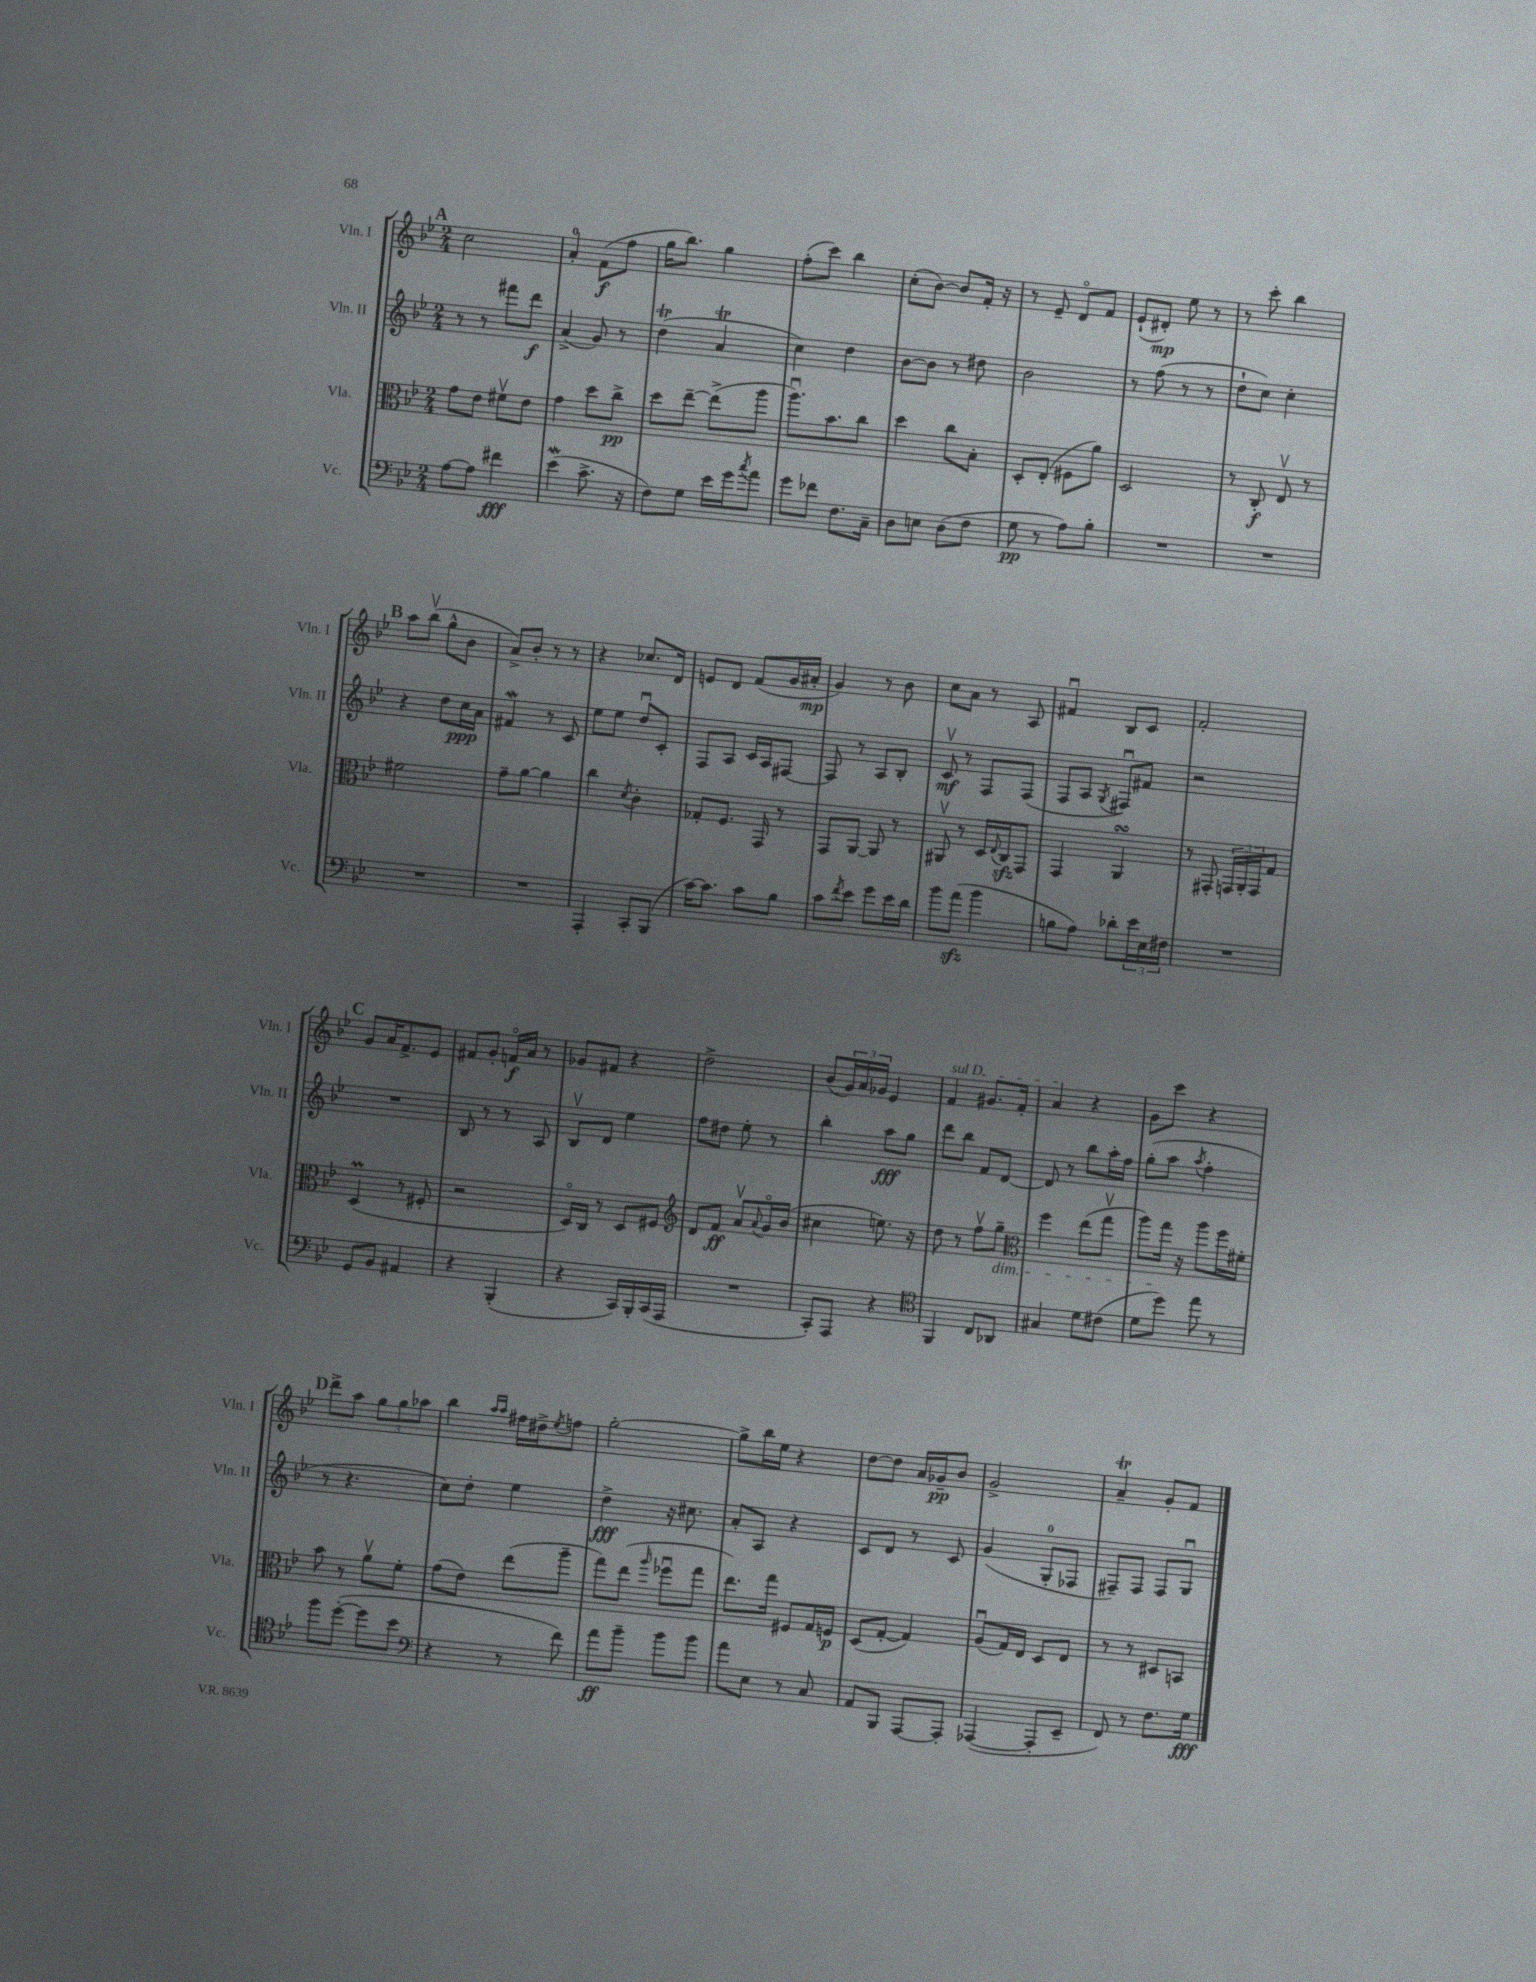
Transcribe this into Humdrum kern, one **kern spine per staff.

**kern	**kern	**kern	**kern
*staff4	*staff3	*staff2	*staff1
*clefF4	*clefC3	*clefG2	*clefG2
*k[b-e-]	*k[b-e-]	*k[b-e-]	*k[b-e-]
*M2/4	*M2/4	*M2/4	*M2/4
[8A\L	8g\L	8r	2cc\
8A\]J	8e-\J	8r	.
4f#\	8f#v\L	8fff#\L	.
.	8e-\J	8ddd\J	.
=	=	=	=
(4e-\	4g\	(4a^/	4a'/
8.c^\	8dd\L	8g/)	(8f\L
.	8cc^\J	8r	8ff\J
16r	.	.	.
=	=	=	=
8F\L)	8dd\L	(4dd\	16gg\LK
.	.	.	8.bb-\J)
8G\J	[8ee-~\J	.	.
16e-\LL	(8ee-^\]L	4a/	4gg\
16g\J	.	.	.
8qcc/	.	.	.
8a\J	8aa\J	.	.
=	=	=	=
8g\L	8.aau\L)	4cc\)	(8ff'\L
8f-\J	.	.	8ccc\J)
.	8.b-\	.	.
8.F\L	.	4dd\	4bb-\
.	8cc\J	.	.
16C~\Jk	.	.	.
=	=	=	=
8D\L	4dd\	[8b-\L	(8cc'\L
8E\J	.	8b-\]J	[8b-\J)
(8D\L	8cc\L	8r	8b-/]L
8F\J	8B-'\J	8dd#\	16f'/Jk
.	.	.	16r
=	=	=	=
8G\	8D'/L	2b-\	8r
8r	(8E-'/J	.	8e-~/
8A\L)	8F#\L	.	8do/L
8B-'\J	8a\J)	.	8f/J
=	=	=	=
2r	2D/	8r	(8e-`/L
.	.	(8ff\	8d#'/J)
.	.	8r	8ee-\
.	.	8r	8r
=	=	=	=
2r	8r	8dd`\L	8r
.	8C'/	8cc\J)	8ccc'\
.	8E-v/	4cc'\	4bb-\
.	8r	.	.
=	=	=	=
2r	2f#\	4r	8aa\L
.	.	.	(8bb-v\J
.	.	8dd\L	8gg^^\L
.	.	16cc\L	8b-\J
.	.	16a\JJ	.
=	=	=	=
2r	8g~\L	4f#/	8a^/L)
.	[8a\J	.	8b-'/J
.	4a\]	8r	8r
.	.	8c/	8r
=	=	=	=
4AAA'/	4cc\	8ee-\L	4r
.	.	8ee-\J	.
.	8qd/	.	.
8CC'/L	4c'\	8ddu/L	8.cc-/L
(8BBB-/J	.	8c'/J	.
.	.	.	16d/Jk
=	=	=	=
[16c\LK)	8G-'/L	8F/L	8e/L
8.c\]J	.	.	.
.	8.F/J	8A/J	8d/J
8c\L	.	16c/LL	(8f/L
.	16GG/	16A/J	.
8B-\J	8r	[8F#/J	16g/L
.	.	.	16a#'/JJ
=	=	=	=
8c\L	8GG/L	8F#/]	4g/)
8qf/	.	.	.
8e-\J	[8AA/J	8r	.
8g\L	8AA/]	8A/L	8r
16e-\L	8r	8B-'/J	8b-\
16d\JJ	.	.	.
=	=	=	=
8b-\L	8AA#v/	8cv/	8cc\L
(8a\J	8r	8r	8a\J
4b-\	16D/LL	8F/L	8r
.	8qqE-/	.	.
.	16C/J	.	.
.	8GG/J	(8F/J	8A/
=	=	=	=
8B\L	4GG/	8F/L	4f#u/
8A\J)	.	8A/J	.
.	.	8qG/	.
8d-'\L	4AA/	8F#u/L)	8B-/L
24e-\L	.	8f#/J	8c/J
24E-\	.	.	.
24F#\JJ	.	.	.
=	=	=	=
2r	8r	2r	2f'/
.	8GG#'/	.	.
.	24GG/LL	.	.
.	24AA'/	.	.
.	24GG/J	.	.
.	8G/J	.	.
=	=	=	=
8GG/L	(4D/	2r	8g/L
8BB-/J	.	.	16a/K
.	.	.	8.f^/
4AA#/	8r	.	.
.	8F#'/	.	8e-/J
=	=	=	=
4r	2r	8B-/	8f#/L
.	.	8r	8g'/J
(4BBB-'/	.	8r	16fo/LL
.	.	.	16a/JJ
.	.	8A/	8r
=	=	=	=
4r	16Do/LL)	8B-v/L	8g-/L
.	16C/JJ	.	.
.	8r	8d/J	8f#/J
16CC/LL)	8D/L	4ee-\	4r
16BBB-'/	.	.	.
(16CC/	8F#/J	.	.
16AAA/JJ	.	.	.
=	=	=	=
*	*clefG2	*	*
2r	8d/L	8ff\L	2dd^\
.	8f/J	8dd#\J	.
.	8av/L	8ee-'\	.
.	8qqa/	.	.
.	16go/L	8r	.
.	(16b-/JJ	.	.
=	=	=	=
8CC'/L)	4cc#\	4bb-'\	(8b-/L
8AAA/J	.	.	24g/L)
.	.	.	24a/
.	.	.	24g-/JJ
4r	8.ee\)	8aa\L	4e-/
.	.	8gg\J	.
.	16r	.	.
=	=	=	=
*clefC4	*	*	*
4FF/	8dd\	8ddd\L	4f/
.	8r	8bb-\J	.
8C/L	8ffv\L	8f/L	8.g#/L
8AA-/J	8gg~\J	[8d/J	.
.	.	.	16f'/Jk
=	=	=	=
*	*clefC3	*	*
4G#/	4ff\	8d/]	4a/
.	.	8r	.
8d\L	(8ee-\L	8bb-\L	4r
(8c#\J	8ggv\J	16aa'\L	.
.	.	16ff\JJ	.
=	=	=	=
8d\L	8aa\L)	(8gg'\L	8g\L
8dd\J)	16gg\Jk	8aa\J	8ccc\J
.	16r	.	.
.	.	8qaa/	.
8ee-\	8aa\L	4ff'\	4r
8r	16ff\L	.	.
.	16f#'\JJ	.	.
=	=	=	=
8ff\L	8b-\	8r	8ddd^\L
([8dd'\J	8r	4.r	8aa\J
8dd\]L	8av\L	.	12gg\L
.	.	.	12gg\
8b-\J	8f'\J	.	.
.	.	.	12aa-\J
=	=	=	=
*clefF4	*	*	*
4r	(8g\L	8cc\L)	4bb-\
.	8e-\J)	8dd'\J	.
.	.	.	16qqaa/LL
.	.	.	16qqaa/JJ
8r	(8ee-\L	4ee-\	16ff#\LL
.	.	.	16dd#^\J
.	.	.	8qee-/
8f\)	8aa~\J	.	8ff\J
=	=	=	=
8a\L	8gg\L)	4dd^\	[2gg'\
8b-~\J	(8ee-\J	.	.
.	16qqaa/	.	.
8b-\L	8ff-u\L	16r	.
.	.	8.cc#\	.
8b-\J	8gg\J	.	.
=	=	=	=
8a\L	8.ee-\L)	8a'/L	8gg^\]L
8E-\J	.	8A/J	16bb-\L
.	16gg\Jk	.	16ee-\JJ
8r	8F#/L	4r	4r
8C/	16G/L	.	.
.	16F/JJ	.	.
=	=	=	=
8AA/L	(8D/L	8c/L	[8dd\L
8BBB-/J	[8G'/J	8d/J	8dd\]J
[8AAA/L	4G/])	8r	16a/LL
.	.	.	16g-~/J
8AAA'/]J	.	8c/	8b-/J
=	=	=	=
([4AAA-/	(8Au/L	(4g/	2g^/
.	16G/L)	.	.
.	16E-/JJ	.	.
8AAA-'/]L	8D/L	8G'/L	.
8EE-~/J	8E-/J	8F-/J	.
=	=	=	=
8FF/)	8r	8F#~/L)	4a~/
8r	8r	8F#/J	.
8.F\L	8D#/L	8F#/L	8g'/L
.	8BB/J	8Gu/J	8f/J
16G\Jk	.	.	.
==	==	==	==
*-	*-	*-	*-
